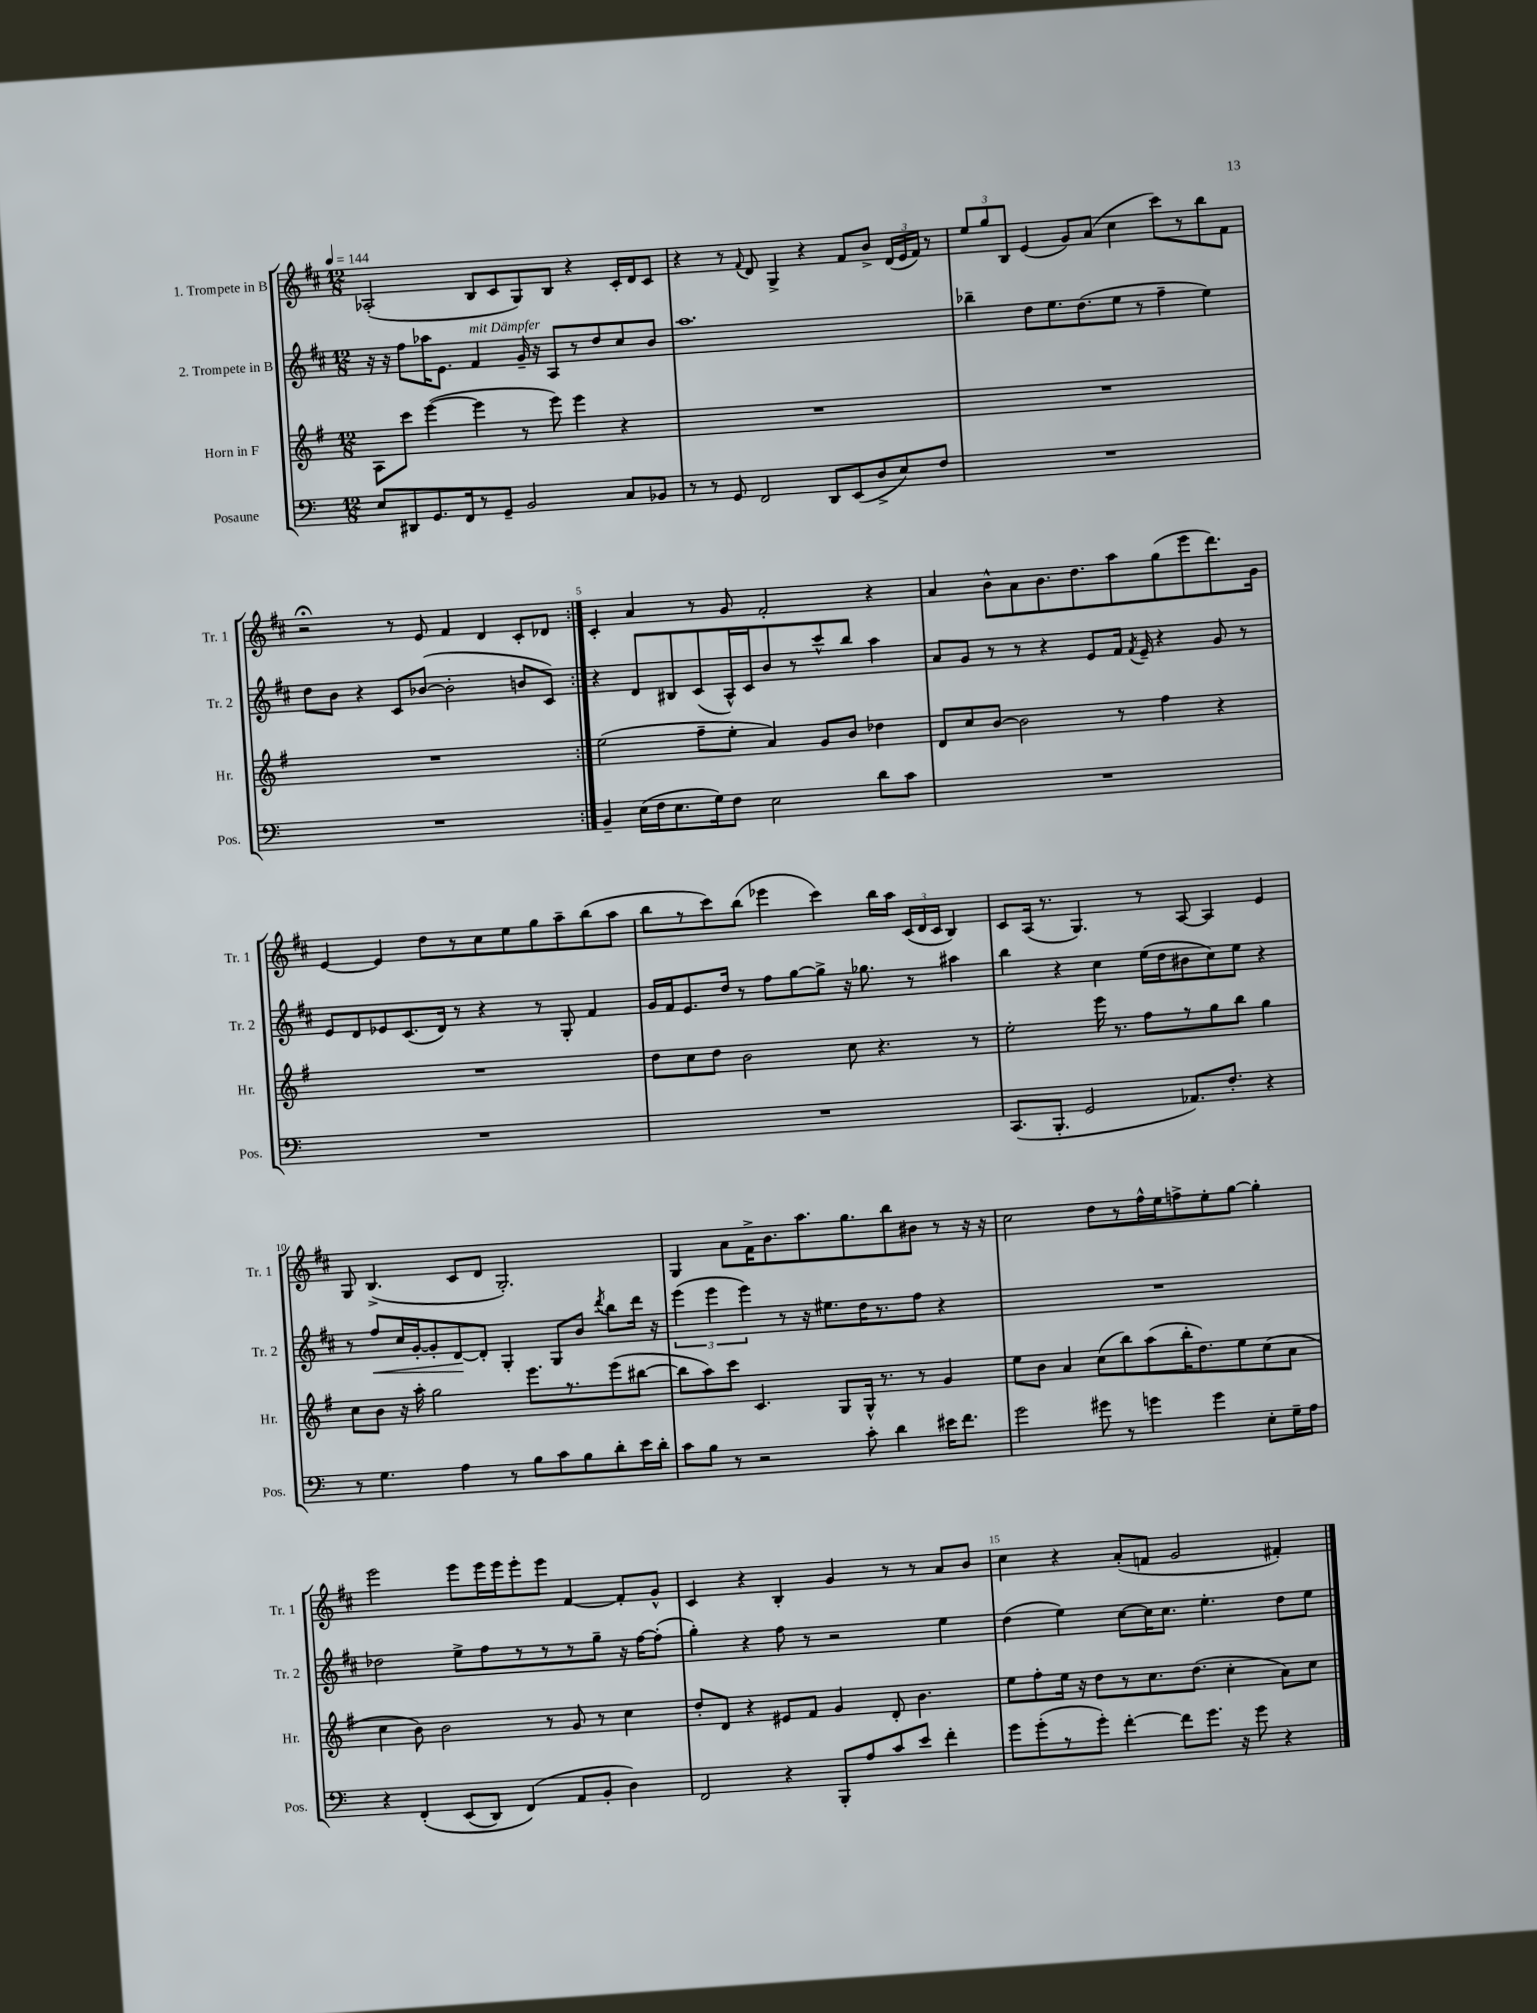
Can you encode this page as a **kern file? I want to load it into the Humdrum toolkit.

**kern	**kern	**kern	**dynam	**kern
*part4	*part3	*part2	*part2	*part1
*staff4	*staff3	*staff2	*staff2	*staff1
*I"Posaune	*I"Horn in F	*I"2. Trompete in B	*	*I"1. Trompete in B
*I'Pos.	*I'Hr.	*I'Tr. 2	*	*I'Tr. 1
*clefF4	*clefG2	*clefG2	*	*clefG2
*k[]	*k[f#]	*k[f#c#]	*	*k[f#c#]
*M12/8	*M12/8	*M12/8	*	*M12/8
*MM144	*MM144	*MM144	*	*MM144
=1	=1	=1	=1	=1
8E/L	8A\L	16r	.	(2A-X'/
.	.	16r	.	.
8DD#X/	8ccc\J	8ff#\L	.	.
8.GG/	([4eee\	16aa-X\K	.	.
.	.	8.e\J	.	.
16FF/k	.	.	.	.
!	!	!LO:TX:a:i:t=mit Dämpfer	!	!
8r	4eee\]	4f#/	.	8B/L
8GG~/J	.	.	.	8c#/
2BB/	8r	16g~/	.	8G/)
.	.	16r	.	.
.	8eee\)	8A/L	.	8B/J
.	4eee\	8r	.	4r
.	.	8dd/	.	.
8C/L	4r	8cc#/	.	16c#'/LL
.	.	.	.	16d/J
8BB-X/J	.	8b/J	.	8c#/J
=2	=2	=2	=2	=2
8r	1.r	1.aa	.	4r
8r	.	.	.	.
8GG/	.	.	.	8r
.	.	.	.	8qqf#/
2FF/	.	.	.	8d/
.	.	.	.	4G^/
.	.	.	.	4r
8DD/L	.	.	.	.
(8EE/	.	.	.	8f#/L
8D^/	.	.	.	8b^/J
8E/)	.	.	.	(24d/LL
.	.	.	.	24e/
.	.	.	.	24f#/JJ)
8F/J	.	.	.	8r
=3	=3	=3	=3	=3
1.r	1.r	4bb-X~\	.	12ee/L
.	.	.	.	12gg/
.	.	.	.	12B/J
.	.	8dd\L	.	(4e/
.	.	8.ee\	.	.
.	.	.	.	8g/L)
.	.	(8.dd\	.	.
.	.	.	.	(8a/J
.	.	8ee\J	.	4cc#\
.	.	8r	.	.
.	.	4ff#~\	.	8ccc#\L)
.	.	.	.	8r
.	.	4ee\)	.	8bb\
.	.	.	.	8f#\J
!!LO:LB:g=z
=4	=4	=4	=4	=4
1.r	1.r	8dd\L	.	2r;<
.	.	8b\J	.	.
.	.	4r	.	.
.	.	8c#/L	.	8r
.	.	([8b-X/J	.	8e/
.	.	2b-'\]	.	4f#/
.	.	.	.	4d/
.	.	8bn/L	.	8c#'/L
.	.	8c#/J)	.	8d-X/J
=5:|!	=5:|!	=5:|!	=5:|!	=5:|!
4BB~/	(2ee\	4r	.	4c#'/
(16E\LL	.	8d/L	.	4a/
16F\J	.	.	.	.
8.E\	.	8B#X/	.	.
.	8ff#~\L	(8c#/	.	8r
16G\k)	.	.	.	.
8F\J	8ee'\J	16A^^/L)	.	8g/
.	.	16c#/J	.	.
2E\	4a/)	8b/	.	2f#'/
.	.	8r	.	.
.	8g/L	8ccc#^^/	.	.
.	8b/J	8bb/J	.	.
8d\L	4dd-X\	4aa\	.	4r
8c\J	.	.	.	.
=6	=6	=6	=6	=6
1.r	8d/L	8a/L	.	4a/
.	8cc/	8g/J	.	.
.	[8b/J	8r	.	8b^^\L
.	2b\]	8r	.	8a\
.	.	4r	.	8.b\
.	.	.	.	8.dd\
.	.	8e/L	.	.
.	8r	16f#/Jk	.	8aa\
.	.	8qf#/	.	.
.	.	16e~/	.	.
.	4ff#\	4r	.	(8gg\
.	.	.	.	8eee\
.	4r	8g/	.	8.ddd\)
.	.	8r	.	.
.	.	.	.	16g\Jk
!!LO:LB:g=z
=7	=7	=7	=7	=7
1.r	1.r	8e/L	.	[4e/
.	.	8d/	.	.
.	.	8e-X/	.	4e/]
.	.	(8.c#/	.	.
.	.	.	.	8dd\L
.	.	16d/Jk)	.	.
.	.	8r	.	8r
.	.	4r	.	8cc#\
.	.	.	.	8ee\
.	.	8r	.	8gg\
.	.	8G'/	.	8aa~\
.	.	4f#/	.	(8bb\
.	.	.	.	8aa\J
=8	=8	=8	=8	=8
1.r	8dd\L	16g/LL	.	8bb\L
.	.	16f#/J	.	.
.	8cc\	8.e/	.	8r
.	8dd\J	.	.	8ccc#\)
.	.	16dd/Jk	.	.
.	2b\	8r	.	(8bb\J
.	.	8ff#\L	.	4eee-X\
.	.	[8gg\	.	.
.	.	8gg^\J]	.	4ccc#\)
.	8cc\	16r	.	.
.	.	8.gg-X\	.	.
.	4.r	.	.	16bb\LL
.	.	.	.	16aa\JJ
.	.	8r	.	(24c#/LL
.	.	.	.	24d/
.	.	.	.	24c#/JJ
.	.	4aa#X\	.	4B/)
.	8r	.	.	.
=9	=9	=9	=9	=9
(8.CC/L	2ee'\	4bb\	.	8c#/L
.	.	.	.	(16A/Jk
8.BBB'/J	.	.	.	8.r
.	.	4r	.	.
2GG/	.	.	.	4.G/)
.	16eee\	4cc#\	.	.
.	8.r	.	.	.
.	8ff#\L	(16ee\LL	.	8r
.	.	16dd\J	.	.
8.AA-X/L)	8r	8b#X\	.	[8A/
.	8gg\	8cc#\)	.	4A/]
8.F'/J	.	.	.	.
.	8bb\J	8ee\J	.	.
4r	4gg\	4r	.	4e/
!!LO:LB:g=z
=10	=10	=10	=10	=10
8r	8cc\L	8r	.	8G/
!	!	!	!LO:HP:b	!
4.G\	8b\J	8ff#/L	<	(4.B^/
.	16r	16cc#/L	.	.
.	16aa'\	[16g'/J	.	.
.	2gg\	8g'/]	.	.
4A\	.	[8d/	.	8c#/L
.	.	8d'/J]	[	8d/J
8r	.	4G'/	.	2.G'/)
8B\L	8.eee\L	.	.	.
8c\	.	8G/L	.	.
.	8.r	.	.	.
8B\	.	8b/J	.	.
.	.	8qddd/	.	.
8d'\	(8eee\	8bb\L	.	.
16e\L	[8bb#X\J	16ddd\Jk	.	.
16d'\JJ	.	16r	.	.
=11	=11	=11	=11	=11
8c\L	8bb#\L]	(6eee\	.	4G/
8B\J	8aa\)	.	.	.
.	.	6eee\	.	.
8r	8ccc\J	.	.	8a\L
.	.	6eee\)	.	.
2r	4.c/	.	.	16f#^\K
.	.	.	.	8.b\
.	.	8r	.	.
.	.	16r	.	8.aa\
.	.	8.ee#X\L	.	.
.	8G/L	.	.	.
.	.	.	.	8.gg\
8c'\	16G^^/Jk	16dd\K	.	.
.	8.r	8.r	.	.
4d\	.	.	.	8bb\
.	8r	8ff#\J	.	8b#X\J
16e#X\KL	4g/	4r	.	8r
8.f\J	.	.	.	.
.	.	.	.	16r
.	.	.	.	16r
=12	=12	=12	=12	=12
2g\	8ee\L	1.r	.	2cc#\
.	8b\J	.	.	.
.	4a/	.	.	.
8g#X\	(8cc\L	.	.	8dd\L
8r	8bb\)	.	.	8r
4gn\	(8aa\	.	.	16ff#^^\L
.	.	.	.	16ee\J
.	16bb'\K	.	.	8ffn^\
.	8.dd\)	.	.	.
4g\	.	.	.	8ee'\
.	8ee\	.	.	[8gg\J
8E'\L	(8cc\	.	.	4gg'\]
16G~\L	8a\J	.	.	.
16A\JJ	.	.	.	.
!!LO:LB:g=z
=13	=13	=13	=13	=13
4r	4cc\	2dd-X\	.	2eee\
(4FF'/	8b\)	.	.	.
.	2b\	.	.	.
(8EE/L	.	8ee^\L	.	8eee\L
8DD/J)	.	8ff#\	.	16eee\L
.	.	.	.	16eee\J
(4FF/)	.	8r	.	8eee'\
.	8r	8r	.	8eee\J
8AA/L	8g/	8r	.	[4f#/
8BB'/J	8r	8gg~\J	.	.
4D\)	4cc\	16r	.	8f#'/L]
.	.	[16ff#\KL	.	.
.	.	(8ff#'\J]	.	8g^^/J
=14	=14	=14	=14	=14
2FF/	8dd'/L	4gg'\)	.	4c#/
.	8d/J	.	.	.
.	4r	4r	.	4r
4r	8e#X/L	8ff#\	.	4B'/
.	8f#/J	8r	.	.
8BBB'/L	4g/	2r	.	4g/
8A/	.	.	.	.
8c/	8d'/	.	.	8r
8e/J	4.b\	.	.	8r
4f'\	.	4ee\	.	8a/L
.	.	.	.	8b/J
=15	=15	=15	=15	=15
8g\L	8ee\L	(4dd\	.	4cc#\
(8g'\	8ff#'\	.	.	.
8r	16ee\Jk	4ee\)	.	4r
.	16r	.	.	.
8g'\J)	8dd\L	.	.	.
[4f'\	8r	[8cc#\L	.	(8a'/L
.	8.cc\	16cc#\K]	.	8fn/J
.	.	8.cc#\J	.	.
8f\L]	.	.	.	2g/
.	(8.dd\J	.	.	.
8.g\J	.	4.ee'\	.	.
.	4cc'\	.	.	.
16r	.	.	.	.
8g\	.	.	.	.
4r	8a\L)	8dd\L	.	4f#X'/)
.	8cc\J	8ee\J	.	.
==	==	==	==	==
*-	*-	*-	*-	*-
